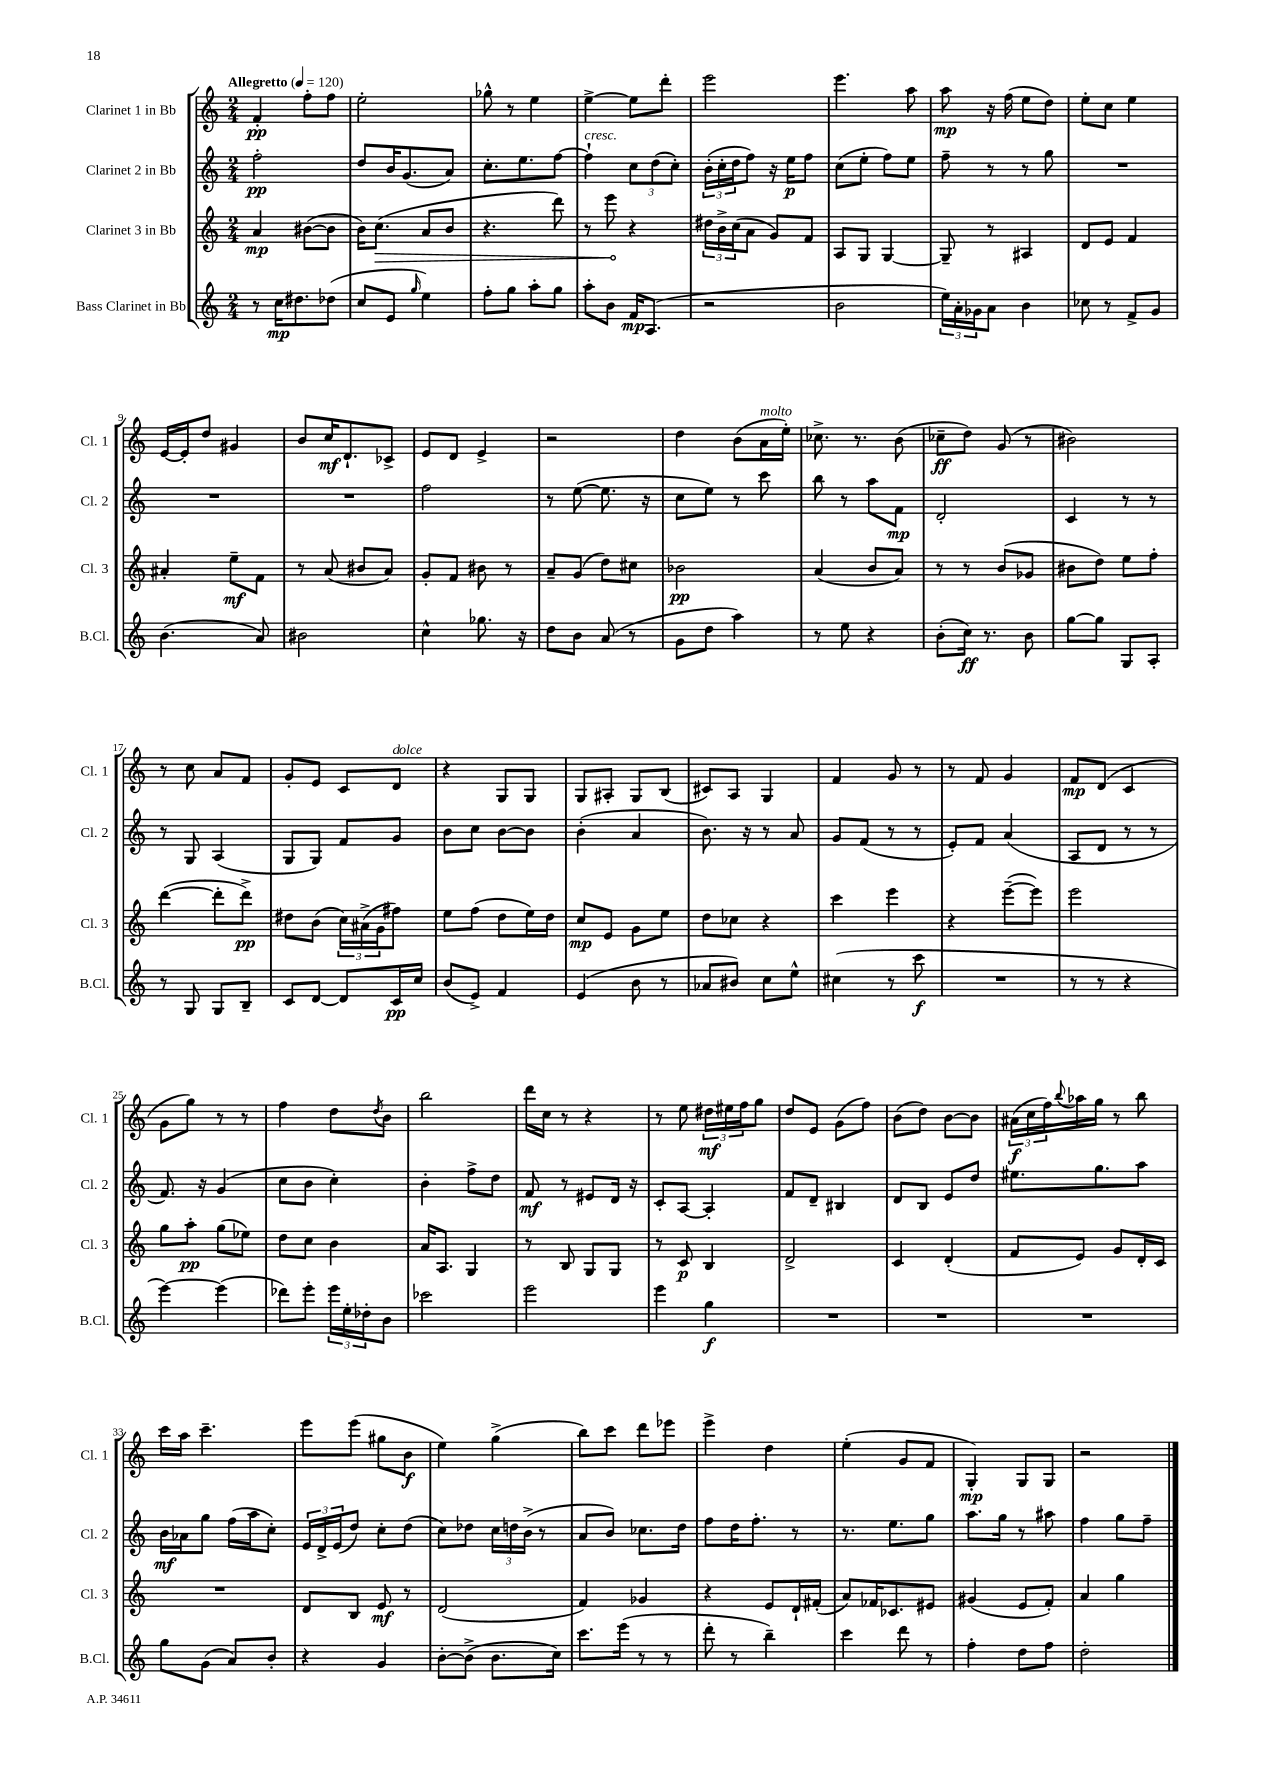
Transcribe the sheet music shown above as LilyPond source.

<<
\new StaffGroup <<
\new Staff = "s0" \with { instrumentName = "Clarinet 1 in Bb" shortInstrumentName = "Cl. 1" } {
    \clef treble \key c \major \numericTimeSignature \time 2/4 \tempo "Allegretto" 4 = 120
    f'4-.\pp f''8-. f''8 |
    e''2-. |
    ges''8-^ r8 e''4 |
    e''4~-> e''8 d'''8-. |
    e'''2 |
    e'''4. a''8 |
    a''8\mp r16 f''16( e''8 d''8) |
    e''8-. c''8 e''4 |
    e'16~ e'16-. d''8 gis'4 |
    b'8 c''16\mf d'8.-! ces'8-> |
    e'8 d'8 e'4-> |
    r2 |
    d''4 b'8( a'16^\markup { \italic "molto" } e''16-.) |
    ces''8.-> r8. b'8( |
    ces''8--\ff d''8) g'8( r8 |
    bis'2) |
    r8 c''8 a'8 f'8 |
    g'8-. e'8 c'8 d'8^\markup { \italic "dolce" } |
    r4 g8 g8 |
    g8 ais8-. g8 b8( |
    cis'8) a8 g4 |
    f'4 g'8 r8 |
    r8 f'8 g'4 |
    f'8\mp d'8( c'4 |
    g'8 g''8) r8 r8 |
    f''4 d''8 \acciaccatura { d''8 } b'8 |
    b''2 |
    d'''16 c''16 r8 r4 |
    r8 e''8 \tuplet 3/2 { dis''16\mf eis''16 f''16 } g''8 |
    d''8 e'8 g'8( f''8) |
    b'8( d''8) b'8~ b'8 |
    \tuplet 3/2 { ais'16\f( c''16 f''16) } \appoggiatura { b''8 } aes''16 g''16 r8 b''8 |
    c'''16 a''16 c'''4.-- |
    e'''8 e'''8( gis''8 b'8\f |
    e''4) g''4->( |
    b''8) c'''8 d'''8 ees'''8 |
    e'''4-> d''4 |
    e''4-.( g'8 f'8 |
    g4-.\mp) g8 g8 |
    r2 \bar "|." |
}
\new Staff = "s1" \with { instrumentName = "Clarinet 2 in Bb" shortInstrumentName = "Cl. 2" } {
    \clef treble \key c \major \numericTimeSignature \time 2/4
    f''2-.\pp |
    d''8 b'16 g'8.( a'8) |
    c''8.-. e''8. f''8~ |
    f''4-!^\markup { \italic "cresc." } \tuplet 3/2 { c''8 d''8( c''8-.) } |
    \tuplet 3/2 { b'16-.( c''16-. d''16 } f''8) r16 e''16\p f''8 |
    c''8( e''8-. f''8) e''8 |
    f''8-- r8 r8 g''8 |
    R2 |
    R2 |
    R2 |
    f''2 |
    r8 e''8~( e''8. r16 |
    c''8 e''8) r8 c'''8 |
    b''8 r8 a''8 f'8\mp |
    d'2-. |
    c'4 r8 r8 |
    r8 g8 a4( |
    g8 g8) f'8 g'8 |
    b'8 c''8 b'8~ b'8 |
    b'4-.( a'4 |
    b'8.) r16 r8 a'8 |
    g'8 f'8( r8 r8 |
    e'8-.) f'8 a'4( |
    a8 d'8 r8 r8 |
    f'8.) r16 g'4( |
    c''8 b'8 c''4-.) |
    b'4-. f''8-> d''8 |
    f'8\mf r8 eis'8 d'16 r16 |
    c'8-. a8~ a4-. |
    f'8 d'8-- bis4 |
    d'8 b8 e'8 d''8 |
    eis''8. g''8. a''8 |
    b'16\mf aes'16 g''8 f''16( a''16 c''8-.) |
    \tuplet 3/2 { e'16 d'16-> e'16( } d''8) c''8-. d''8( |
    c''8) des''8 \tuplet 3/2 { c''16 d''16 b'16->( } r8 |
    a'8 b'8) ces''8. d''16 |
    f''8 d''16 f''8.-. r8 |
    r8. e''8. g''8 |
    a''8. g''16 r8 ais''8 |
    f''4 g''8 f''8-- \bar "|." |
}
\new Staff = "s2" \with { instrumentName = "Clarinet 3 in Bb" shortInstrumentName = "Cl. 3" } {
    \clef treble \key c \major \numericTimeSignature \time 2/4
    a'4\mp bis'8~( bis'8 |
    b'16) \once \override Hairpin.circled-tip = ##t c''8.\>( a'8 b'8 |
    r4. d'''8) |
    r8 e'''8\! r4 |
    \tuplet 3/2 { dis''16 b'16-> c''16( } a'8 g'8) f'8 |
    a8 g8 g4~ |
    g8-- r8 ais4 |
    d'8 e'8 f'4 |
    ais'4-. e''8--\mf f'8 |
    r8 a'8( bis'8 a'8) |
    g'8-. f'8 bis'8 r8 |
    a'8-- g'8( d''8) cis''8 |
    bes'2\pp |
    a'4( b'8 a'8) |
    r8 r8 b'8( ges'8 |
    bis'8 d''8) e''8 f''8-. |
    d'''4~( d'''8-. d'''8->\pp) |
    dis''8 b'8( \tuplet 3/2 { c''16) ais'16->( g'16 } fis''8) |
    e''8 f''8( d''8 e''16) d''16 |
    c''8\mp e'8 g'8 e''8 |
    d''8 ces''8 r4 |
    c'''4 e'''4 |
    r4 e'''8~--( e'''8) |
    e'''2 |
    g''8 a''8-.\pp g''8( ees''8) |
    d''8 c''8 b'4 |
    a'16 a8. g4 |
    r8 b8 g8 g8 |
    r8 c'8\p b4 |
    d'2-> |
    c'4 d'4-.( |
    f'8 e'8) g'8 d'16-. c'16 |
    R2 |
    d'8 b8 e'8\mf r8 |
    d'2( |
    f'4) ges'4 |
    r4 e'8 d'16-! fis'16-.( |
    a'8) fes'16 ces'8. eis'8 |
    gis'4( e'8 f'8-.) |
    a'4 g''4 \bar "|." |
}
\new Staff = "s3" \with { instrumentName = "Bass Clarinet in Bb" shortInstrumentName = "B.Cl." } {
    \clef treble \key c \major \numericTimeSignature \time 2/4
    r8 c''16\mp dis''8. des''8( |
    c''8 e'8 \grace { g''16 } e''4) |
    f''8-. g''8 a''8-. g''8 |
    a''8-. b'8 f'16\mp a8.( |
    r2 |
    b'2 |
    \tuplet 3/2 { e''16) a'16-. ges'16 } a'8 b'4 |
    ces''8 r8 f'8-> g'8 |
    b'4.( a'8) |
    bis'2 |
    c''4-^ ges''8. r16 |
    d''8 b'8 a'8( r8 |
    g'8 d''8 a''4) |
    r8 e''8 r4 |
    b'8-.( c''16\ff) r8. b'8 |
    g''8~ g''8 g8 a8-. |
    r8 g8 g8 b8-- |
    c'8 d'8~ d'8 c'16\pp c''16 |
    b'8( e'8->) f'4 |
    e'4( b'8 r8 |
    aes'8 bis'8) c''8 e''8-^ |
    cis''4( r8 c'''8\f |
    R2 |
    r8 r8 r4 |
    e'''4~) e'''4( |
    des'''8) e'''8-. \tuplet 3/2 { e'''16 e''16-. des''16-. } b'8 |
    ces'''2 |
    e'''2 |
    e'''4 g''4\f |
    R2 |
    R2 |
    R2 |
    g''8 g'8( a'8) b'8-. |
    r4 g'4 |
    b'8~-. b'8->( b'8. c''16) |
    c'''8. e'''16( r8 r8 |
    d'''8-. r8 b''4--) |
    c'''4 d'''8 r8 |
    f''4-. d''8 f''8 |
    d''2-. \bar "|." |
}
>>
>>
